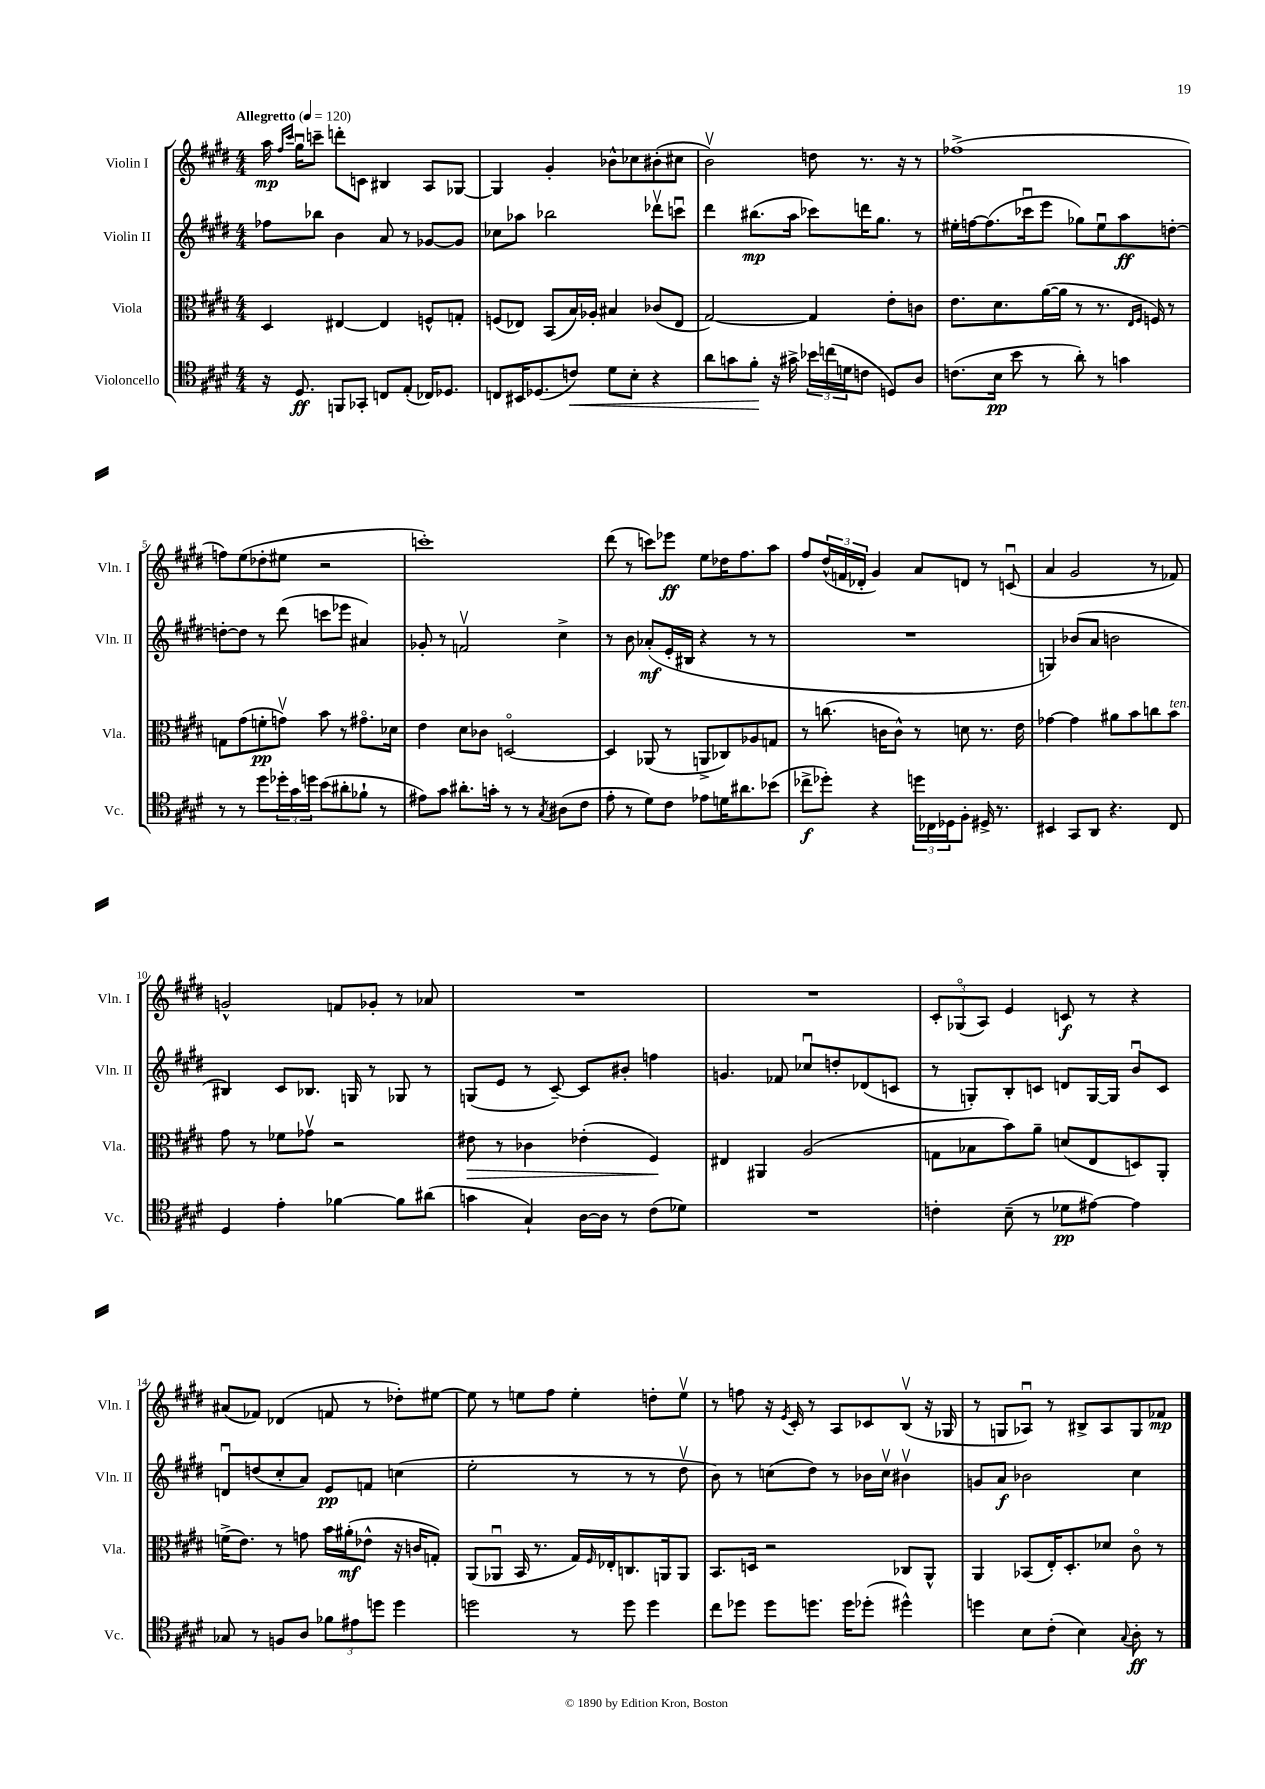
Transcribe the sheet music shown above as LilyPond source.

<<
\new StaffGroup <<
\new Staff = "s0" \with { instrumentName = "Violin I" shortInstrumentName = "Vln. I" } {
    \clef treble \key e \major \numericTimeSignature \time 4/4 \tempo "Allegretto" 4 = 120
    a''16\mp \grace { fis''16 cis'''16 } gis''16\downbow c'''8-- d'''8-. c'8 bis4 a8 ges8~ |
    ges4 gis'4-. bes'8-^ ces''8 bis'8-.( cis''8 |
    b'2\upbow) d''8 r8. r16 r8 |
    fes''1->( |
    f''8) e''8( des''8-. eis''8 r2 |
    c'''1-.) |
    dis'''8( r8 c'''8) ees'''8\ff e''8 des''16 fis''8. a''8 |
    fis''8 \tuplet 3/2 { dis''16-^( f'16 des'16-. } gis'4) a'8 d'8 r8 c'8\downbow( |
    a'4 gis'2 r8 fes'8) |
    g'2-^ f'8 ges'8-. r8 aes'8 |
    R1 |
    R1 |
    \tuplet 3/2 { cis'8-. ges8\flageolet( a8) } e'4 c'8\f r8 r4 |
    ais'8( fes'8) des'4( f'8 r8 des''8-.) eis''8~ |
    eis''8 r8 e''8 fis''8 e''4-. d''8-. e''8\upbow |
    r8 f''8 r16 \acciaccatura { e'8 } cis'16-. r8 a8 ces'8 b8\upbow( r16 ges16 |
    r8 g8 aes8\downbow) r8 bis8-> aes8 g8 fes'8\mp \bar "|." |
}
\new Staff = "s1" \with { instrumentName = "Violin II" shortInstrumentName = "Vln. II" } {
    \clef treble \key e \major \numericTimeSignature \time 4/4
    fes''8 bes''8 b'4 a'8 r8 ges'8~ ges'8 |
    ces''8 aes''8 bes''2 des'''8\upbow c'''8\downbow |
    dis'''4 bis''8.\mp( a''16 ces'''8) d'''16 gis''8. r8 |
    eis''16-. f''16~ f''8.( ces'''16\downbow e'''8 ges''8) eis''8\downbow a''8\ff d''8~-. |
    d''8~-. d''8 r8 dis'''8( c'''8 ees'''8 ais'4) |
    ges'8-. r8 f'2\upbow cis''4-> |
    r8 b'8 aes'8-.\mf( e'16-. bis16 r4 r8 r8 |
    R1 |
    g4) bes'8( a'8 b'2 |
    bis4) cis'8 bes8. g16 r8 ges8 r8 |
    g8( e'8 r8 cis'8~--) cis'8 bis'8-. f''4 |
    g'4. fes'8 ces''8\downbow d''8-. des'8( c'8 |
    r8 g8-.) b8-. c'8 d'8 g16~ g16 b'8\downbow c'8 |
    d'8\downbow d''8( cis''8-. a'8) e'8\pp f'8 c''4( |
    e''2-. r8 r8 r8 dis''8\upbow |
    b'8) r8 c''8( dis''8) r8 bes'16 c''16\upbow bis'4\upbow |
    g'8 a'8\f bes'2 cis''4 \bar "|." |
}
\new Staff = "s2" \with { instrumentName = "Viola" shortInstrumentName = "Vla." } {
    \clef alto \key e \major \numericTimeSignature \time 4/4
    dis4 eis4~ eis4 f8-^ g8-. |
    f8( ees8) b,8( b16) aes16-. bis4 ces'8( ees8 |
    gis2~) gis4 e'8-. c'8 |
    e'8. dis'8. a'16~( a'16 r8 r8. \grace { e16 fis16 } f16) r8 |
    g8 gis'8( f'8-.\pp g'8\upbow) b'8 r8 gis'8.\flageolet des'16 |
    e'4 dis'8 ces'8 d2~\flageolet |
    d4 aes,8( r8 a,8-> ces8) aes8 g8 |
    r8 c''8.( c'16 c'8-^) r8 d'8 r8. e'16 |
    ges'4~ ges'4 ais'8 b'8 c''8 b'8^\markup { \italic "ten." } |
    gis'8 r8 fes'8 ges'8\upbow r2 |
    eis'8\> r8 ces'4 ees'4-.( fis4\!) |
    eis4 ais,4 a2( |
    g8 bes8 b'8) a'8-- d'8( e8 d8) a,8-. |
    f'16->( e'8.) r8 g'8 b'16 ais'16-.\mf( ees'8-^ r16 c'16 g8-.) |
    a,8( aes,8\downbow b,16 r8. gis16) \grace { fis16 } ees16-. c8. a,16 a,8 |
    b,8. d16 r2 ces8 a,8-^ |
    a,4 bes,8( e16-.) dis8.-. des'8 cis'8\flageolet r8 \bar "|." |
}
\new Staff = "s3" \with { instrumentName = "Violoncello" shortInstrumentName = "Vc." } {
    \clef tenor \key e \major \numericTimeSignature \time 4/4
    r16 dis8.\ff f,8 ges,8-. c8 e8-.( ces16) des8. |
    c8 bis,16 des8.( c'8\<) dis'8 b8-. r4 |
    a'8 g'8 fis'8-.\! r16 gis'16-> \tuplet 3/2 { bes'16 c''16( d'16 } c'8 d8) a8 |
    c'8.( b16\pp b'8 r8 a'8-.) r8 g'4 |
    r8 r8 dis''8 \tuplet 3/2 { des''16-. gis'16 d''16 } b'8( ais'8-. fes'8-! r8 |
    eis'8) gis'8 ais'8.-. g'16-. r8 r8 \acciaccatura { gis8 } ais8( cis'8 |
    e'8-. r8 dis'8) cis'8 ees'8 d'16 ais'8. bes'8( |
    ces''8->\f des''8-.) r4 \tuplet 3/2 { d''16 ces16 des16 } fis8-. dis16-> r8. |
    bis,4 gis,8 a,8 r4. cis8 |
    dis4 e'4-. fes'4~ fes'8 ais'8( |
    g'4 gis4-!) a16~ a16 r8 cis'8( des'8) |
    R1 |
    c'4-. b8--( r8 des'8\pp eis'8~) eis'4 |
    ges8 r8 f8 a8 \tuplet 3/2 { fes'8 eis'8 d''8 } d''4 |
    d''2 r8 d''8 d''4 |
    cis''8 des''8 des''8 d''8. d''16 des''8-.( dis''4-^) |
    d''4 b8 cis'8-.( b4) \appoggiatura { gis8 } a8-.\ff r8 \bar "|." |
}
>>
>>
